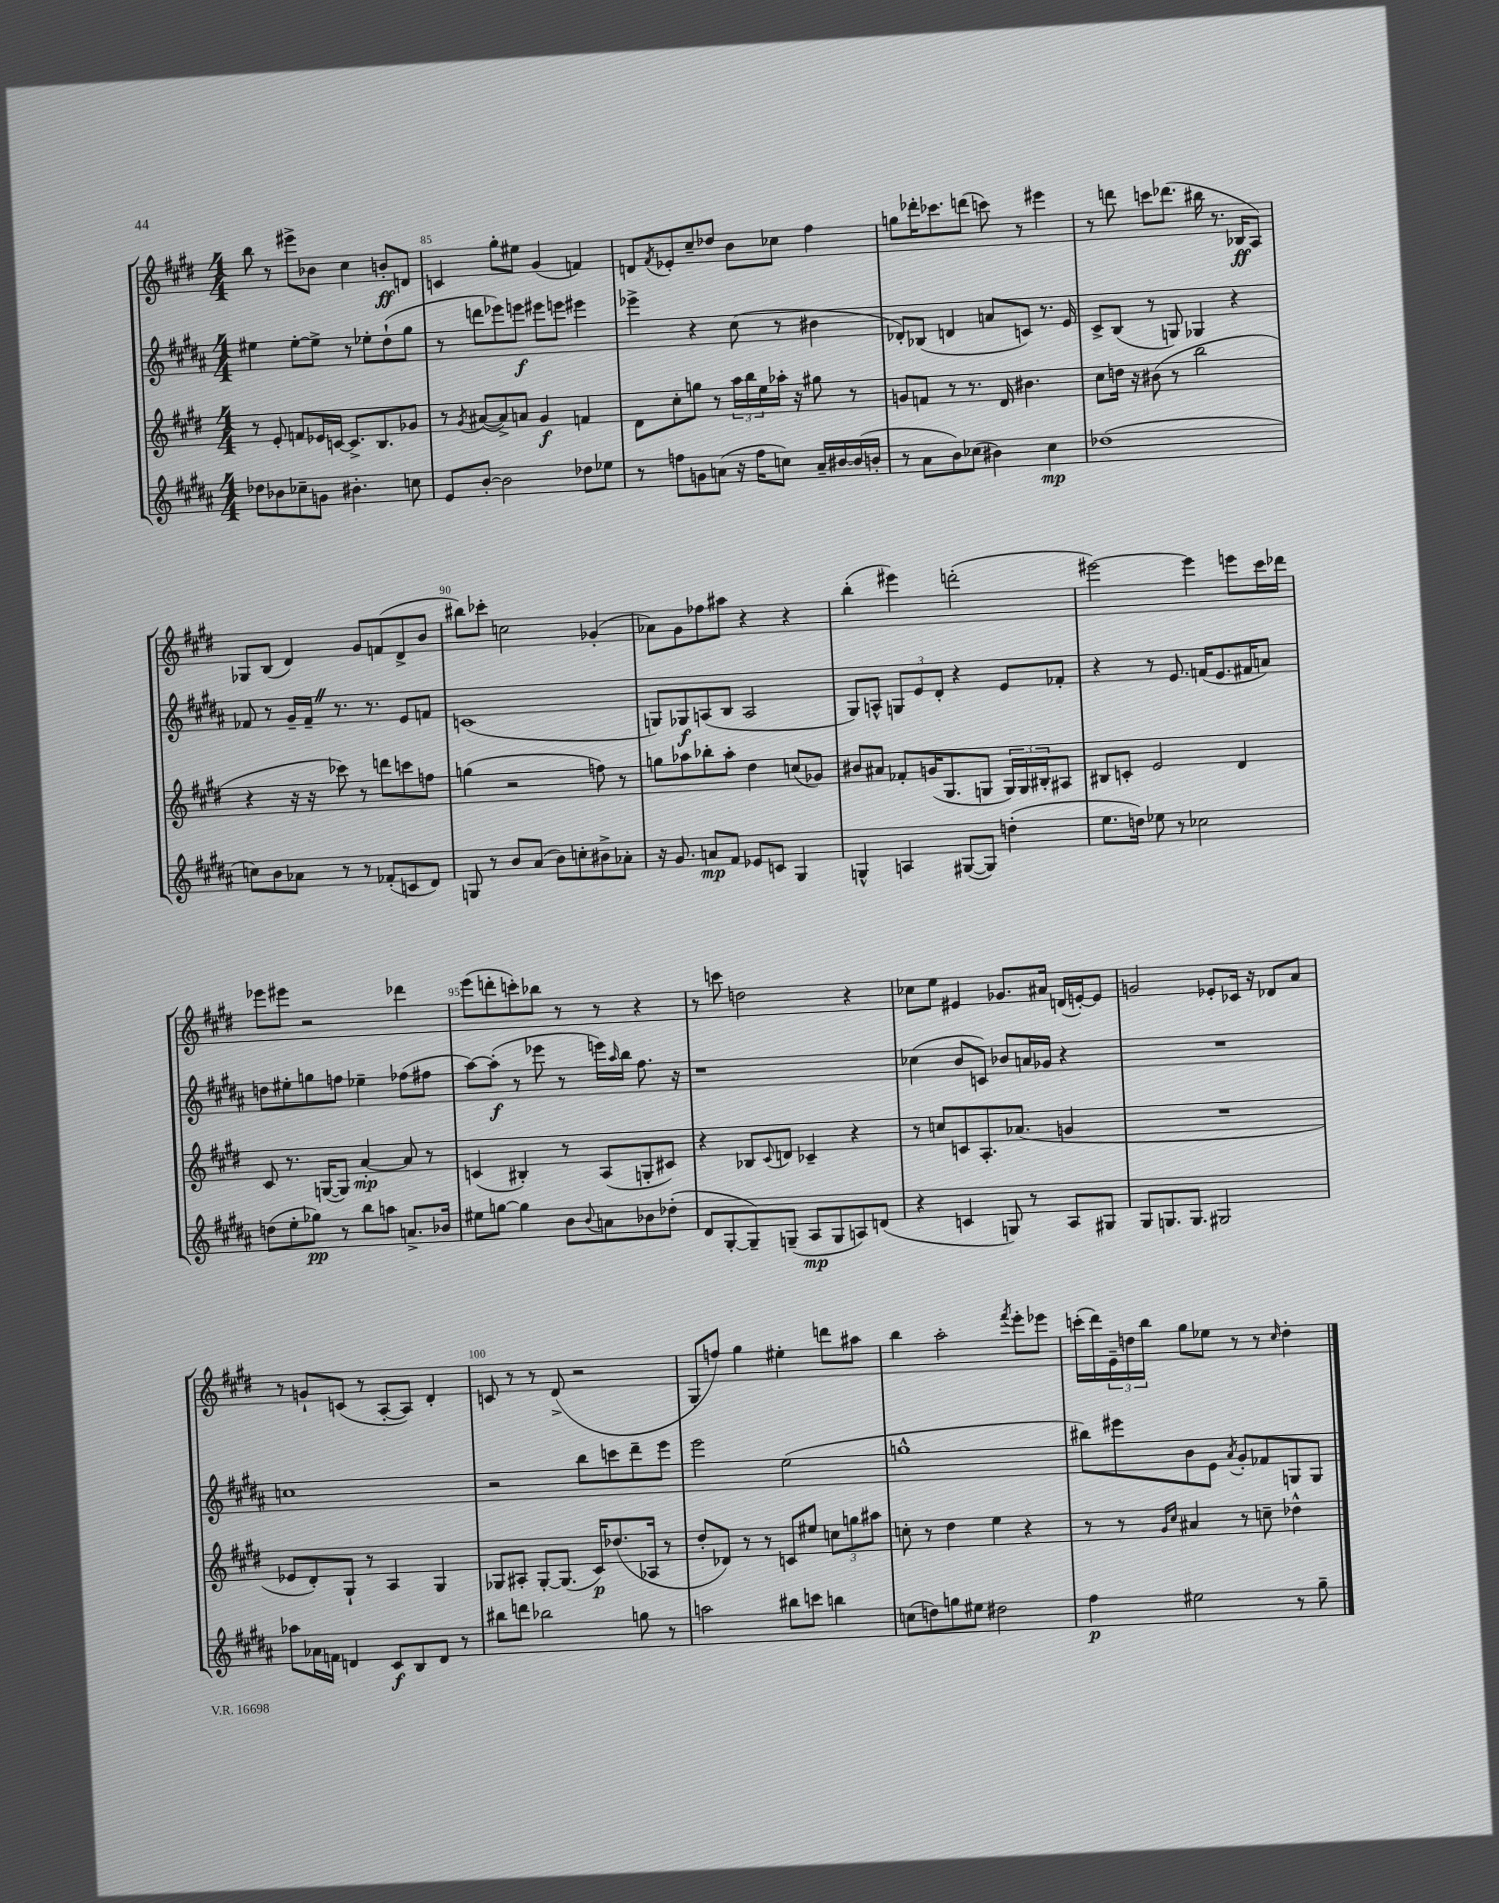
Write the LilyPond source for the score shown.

<<
\new StaffGroup <<
\new Staff = "s0" {
    \clef treble \key e \major \numericTimeSignature \time 4/4
    b''8 r8 eis'''8-> bes'8 cis''4 b'8-.\ff d'8 |
    c'4 gis''8-. eis''8 gis'4( f'4) |
    d'8 \acciaccatura { fis'8 } ees'8-. cis''8-- des''8 b'8 ces''8 fis''4 |
    g''8 des'''16-. ces'''8. d'''8( c'''8) r8 eis'''4 |
    r8 d'''8 c'''8 des'''8.( bis''16 r8. bes16\ff a8) |
    ges8 b8( dis'4) gis'8 f'8( dis'8-> b'8 |
    bis''8) ces'''8-. c''2 ges'4-.( |
    aes'8) gis'8 fes''8 ais''8 r4 r4 |
    b''4-.( eis'''4) d'''2-.( |
    eis'''2~) eis'''4 e'''8 cis'''16 des'''16 |
    ees'''8 eis'''8 r2 des'''4 |
    e'''8( d'''8-. c'''8-.) bes''8 r8 r8 r4 |
    r8 c'''8 d''2 r4 |
    ces''8 e''8 eis'4 ges'8. ais'16 d'16( e'16~-.) e'8 |
    g'2 ees'8-. ces'16 r16 des'8 a'8 |
    r8 g'8-! c'8( r8 a8~-. a8) dis'4-. |
    c'8 r8 r8 dis'8->( r2 |
    gis8-. f''8) gis''4 eis''4-. d'''8 ais''8 |
    b''4 a''2-. \acciaccatura { fis'''8 } e'''8-. ees'''8 |
    c'''16-.( dis'''16) \tuplet 3/2 { e'16-- d''16 b''16 } gis''8 ees''8 r8 r8 \grace { cis''16 } d''4-. \bar "|." |
}
\new Staff = "s1" {
    \clef treble \key b \major \numericTimeSignature \time 4/4
    eis''4 eis''8~-. eis''8-> r8 ees''8-. dis''8-!( gis''8 |
    r8 d'''8 ees'''8) e'''8\f eis'''8 e'''8 eis'''4 |
    ees'''4-> r4 cis''8( r8 bis'4 |
    des'8-.) bes8( d'4 a'8 c'8) r8. e'16 |
    cis'8-> b8( r8 g8) ges4 r4 |
    fes'8 r8 gis'16-- fes'16-- \once \override BreathingSign.text = \markup { \musicglyph "scripts.caesura.straight" } \breathe r8. r8. e'8 f'8 |
    c'1( |
    g8) ges8\f a8( b8 a2 |
    gis8) a8-^ \tuplet 3/2 { g8 e'8 dis'8-. } r4 e'8 fes'8-. |
    r4 r8 e'8. f'16( e'8. fis'16 a'8) |
    d''8 eis''8-. g''8 f''8 ees''4-- fes''8( fis''8 |
    ais''8~) ais''8-.\f( r8 ees'''8 r8 e'''16) \grace { ais''16 } b''16 fis''8. r16 |
    r1 |
    ces''4( b'8 c'8) bes'8 a'16 ges'16 r4 |
    R1 |
    c''1 |
    r2 b''8 c'''8 dis'''8-- e'''8 |
    e'''2 e''2( |
    g''1-^ |
    bis''8) eis'''8 b'8 e'8 \acciaccatura { ais'8 } gis'8-. fes'8 g8 g8 \bar "|." |
}
\new Staff = "s2" {
    \clef treble \key e \major \numericTimeSignature \time 4/4
    r8 e'8-. f'8 ees'16 c'16~ c'8.-> b8. ges'8 |
    r8 \acciaccatura { gis'8 } ais'8~( ais'8->) a'8 gis'4\f f'4 |
    dis'8 cis''8-. g''8 r8 \tuplet 3/2 { a''16 b''16 e''16 } aes''16-. r16 gis''8 r8 |
    g'8 f'8 r8 r8. dis'16 bis'4. |
    cis''8 d''16 r16 bis'8( r8 b''2 |
    r4 r16 r16 ces'''8) r8 d'''8 c'''8 f''8 |
    g''4( r2 f''8) r8 |
    g''8 aes''8 bes''8-. aes''8-. dis''4 c''8( ges'8) |
    bis'8 ais'8 fes'8-. g'16( gis8. g8 \tuplet 3/2 { g16) g16 bis16-. } ais8 |
    bis8 c'8-. e'2 dis'4 |
    cis'8 r8. g16~( g8) a'4~-.\mp a'8 r8 |
    c'4( bis4-.) r8 a8( g8-. cis'8) |
    r4 bes8 \appoggiatura { cis'8 } d'8 ces'4-- r4 |
    r8 c''8 c'8 a8.-. aes'8.( g'4 |
    R1 |
    ees'8 dis'8-.) gis8-! r8 a4 gis4 |
    ges8 ais8-. ges8~-. ges8.( cis'16\p) des''8.( aes16 r8 |
    dis''8-. des'8) r8 r8 c'8 eis''8 \tuplet 3/2 { c''8 g''8 ais''8 } |
    c''8-. r8 dis''4 e''4 r4 |
    r8 r8 \grace { gis'16 cis''16 } ais'4 r8 c''8-- des''4-^ \bar "|." |
}
\new Staff = "s3" {
    \clef treble \key b \major \numericTimeSignature \time 4/4
    des''8 bes'8 ces''8-- g'8 bis'4.-. c''8 |
    e'8 b'8~-. b'2 des''8 ees''8 |
    r8 f''8 g'8 a'8( r16 f''16 c''8) a'16-- bis'16~ bis'16( b'16-. |
    r8 ais'8 b'8) ces''8( bis'4) ces''4\mp |
    des''1( |
    c''8) b'8 aes'8 r8 r8 fes'8-.( c'8 dis'8) |
    g8 r8 b'8 ais'8( b'8) c''8-. bis'8-> aes'8-. |
    r16 gis'8. a'8\mp fis'8 ees'8 c'8 gis4 |
    g4-^ a4 gis8~( gis8) d''4-.( |
    e''8. d''16) ees''8 r8 ces''2 |
    d''8( e''8-. ges''8\pp) r8 b''8 a''8 a'8.-> bes'16 |
    eis''8 g''8~ g''4 b'8 \appoggiatura { b'8 } a'8 bes'8 des''8-.( |
    dis'8 gis8~-. gis8--) g8--( ais8\mp g8 a8) d'8( |
    r4 c'4 g8) r8 ais8 gis8 |
    gis8 g8. g8. gis2 |
    aes''8 aes'16 f'16 d'4 cis'8\f b8 d'8 r8 |
    bis''8 d'''8 bes''2 g''8 r8 |
    a''2 bis''8 c'''8 b''4 |
    c''8( d''8) g''8 eis''8 dis''2 |
    fis''4\p eis''2 r8 gis''8-- \bar "|." |
}
>>
>>
\layout { \context { \Score currentBarNumber = #84 \override BarNumber.break-visibility = ##(#f #t #t) barNumberVisibility = #(every-nth-bar-number-visible 5) } }
